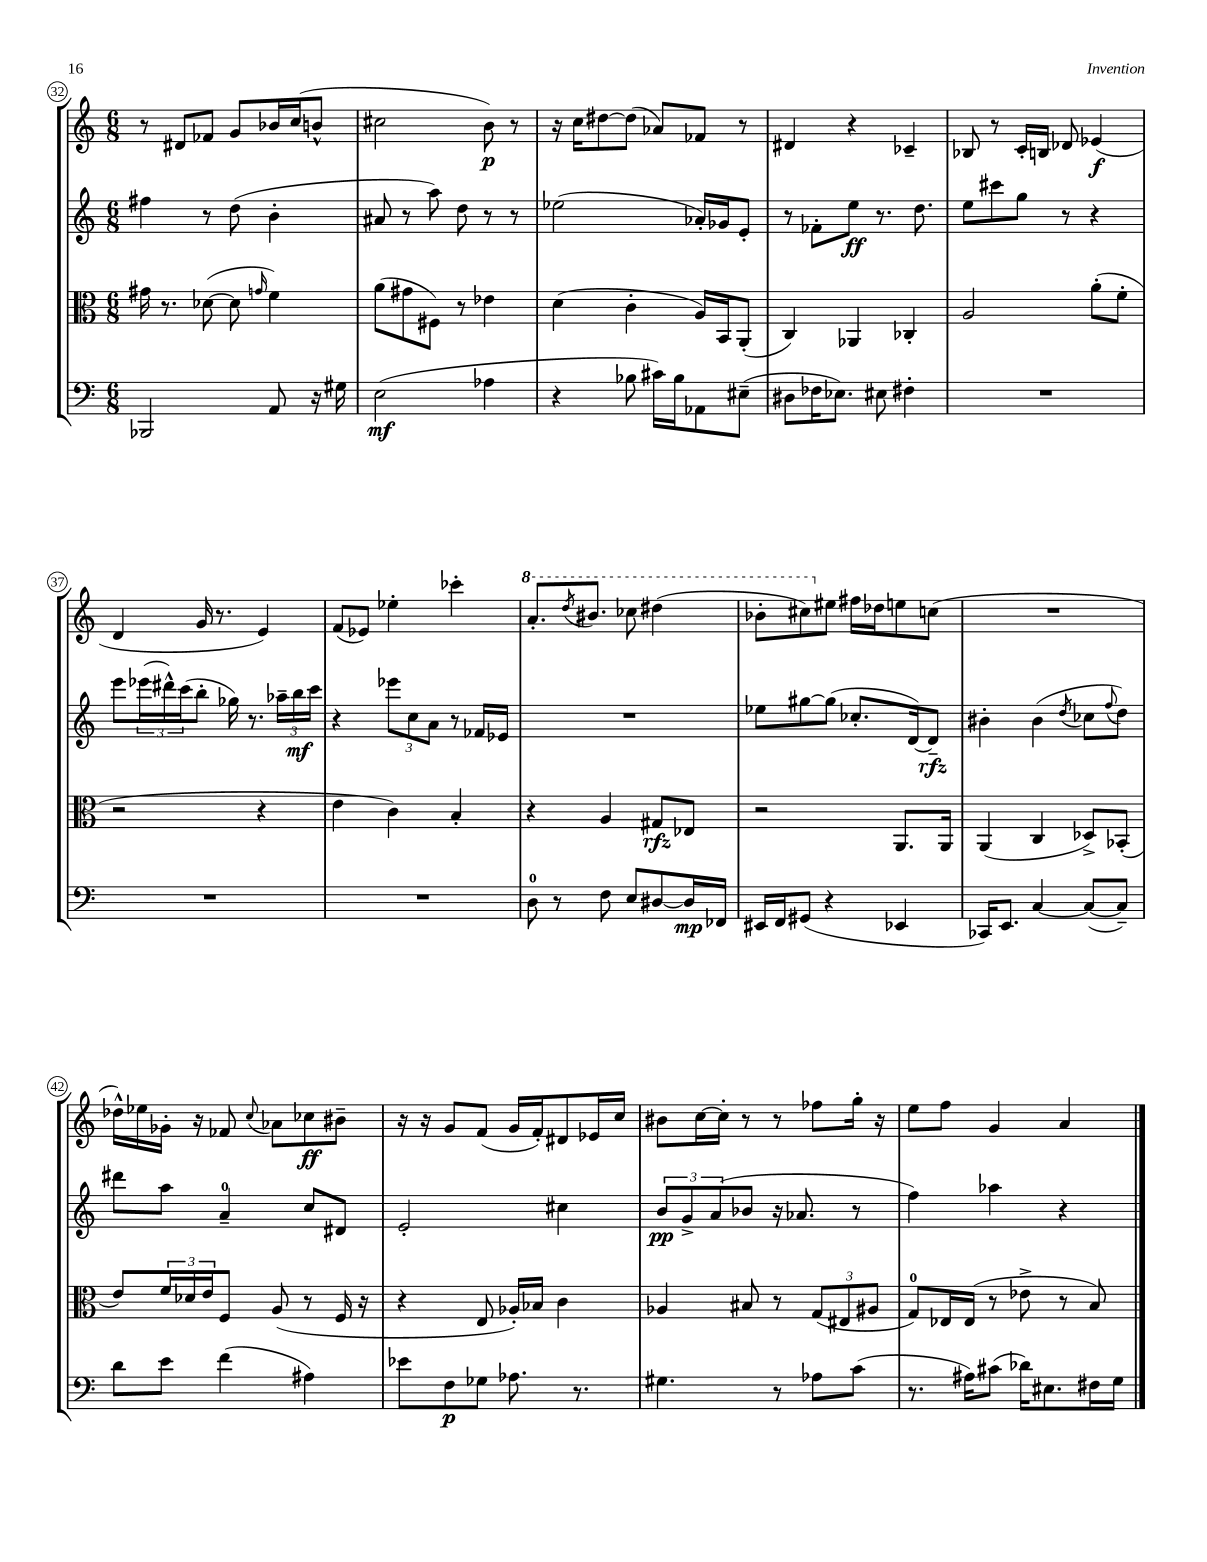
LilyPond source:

<<
\new StaffGroup <<
\new Staff = "s0" {
    \clef treble \key c \major \numericTimeSignature \time 6/8
    r8 dis'8 fes'8 g'8 bes'16 c''16( b'8-^ |
    cis''2 b'8\p) r8 |
    r16 c''16 dis''8~ dis''8( aes'8) fes'8 r8 |
    dis'4 r4 ces'4-- |
    bes8 r8 c'16-. b16 des'8 ees'4\f( |
    d'4 g'16 r8. e'4) |
    f'8( ees'8) ees''4-. ces'''4-. |
    \ottava #1 a''8.-. \acciaccatura { d'''8 } bis''8. ces'''8 dis'''4( |
    bes''8-. cis'''8) \ottava #0 eis''8 fis''16 des''16 e''8 c''!8( |
    R2. |
    des''16-^) ees''16 ges'16-. r16 fes'8 \appoggiatura { c''8 } aes'8 ces''8\ff bis'8-- |
    r16 r16 g'8 f'8( g'16 f'16-.) dis'8 ees'16 c''16 |
    bis'8 c''16~ c''16-. r8 r8 fes''8 g''16-. r16 |
    e''8 f''8 g'4 a'4 \bar "|." |
}
\new Staff = "s1" {
    \clef treble \key c \major \numericTimeSignature \time 6/8
    fis''4 r8 d''8( b'4-. |
    ais'8 r8 a''8) d''8 r8 r8 |
    ees''2( aes'16-.) ges'16 e'8-. |
    r8 fes'8-. e''8\ff r8. d''8. |
    e''8 cis'''8 g''8 r8 r4 |
    e'''8 \tuplet 3/2 { ees'''16( dis'''16-^) c'''16( } b''8-. ges''16) r8. \tuplet 3/2 { aes''16-- b''16\mf c'''16 } |
    r4 \tuplet 3/2 { ees'''8 c''8 a'8 } r8 fes'16 ees'16 |
    R2. |
    ees''8 gis''8~ gis''8( ces''8.-. d'16~) d'8--\rfz |
    bis'4-. bis'4( \acciaccatura { d''8 } ces''8 \appoggiatura { f''8 } d''8) |
    dis'''8 a''8 a'4-0-- c''8 dis'8 |
    e'2-. cis''4 |
    \tuplet 3/2 { b'8\pp g'8-> a'8( } bes'8 r16 aes'8. r8 |
    f''4) aes''4 r4 \bar "|." |
}
\new Staff = "s2" {
    \clef alto \key c \major \numericTimeSignature \time 6/8
    gis'16 r8. des'8~( des'8 \grace { g'16 } f'4) |
    a'8( gis'8 fis8) r8 ees'4 |
    d'4( c'4-. a16) b,16 a,8-.( |
    c4) aes,4 ces4-. |
    a2 a'8-.( f'8-. |
    r2 r4 |
    e'4 c'4) b4-. |
    r4 a4 gis8\rfz ees8 |
    r2 a,8. a,16 |
    a,4( c4 des8->) bes,8-.( |
    e'8) \tuplet 3/2 { f'16 des'16 e'16 } f8 a8( r8 f16 r16 |
    r4 e8 aes16-.) bes16 c'4 |
    aes4 bis8 r8 \tuplet 3/2 { g8( eis8 ais8 } |
    g8-0) ees16 ees16( r8 ees'8-> r8 b8) \bar "|." |
}
\new Staff = "s3" {
    \clef bass \key c \major \numericTimeSignature \time 6/8
    bes,,2 a,8 r16 gis16 |
    e2\mf( aes4 |
    r4 bes8 cis'16) bes16 aes,8 eis8--( |
    dis8 fes16 ees8.) eis8 fis4-. |
    R2. |
    R2. |
    R2. |
    d8-0 r8 f8 e8 dis8~ dis16\mp fes,16 |
    eis,16 f,16 gis,8( r4 ees,4 |
    ces,16) e,8. c4~ c8~( c8--) |
    d'8 e'8 f'4( ais4) |
    ees'8 f8\p ges8 aes8. r8. |
    gis4. r8 aes8 c'8( |
    r8. ais16) cis'8( des'16) eis8. fis16 g16 \bar "|." |
}
>>
>>
\layout { \context { \Score currentBarNumber = #32 \override BarNumber.stencil = #(make-stencil-circler 0.1 0.3 ly:text-interface::print) } }
